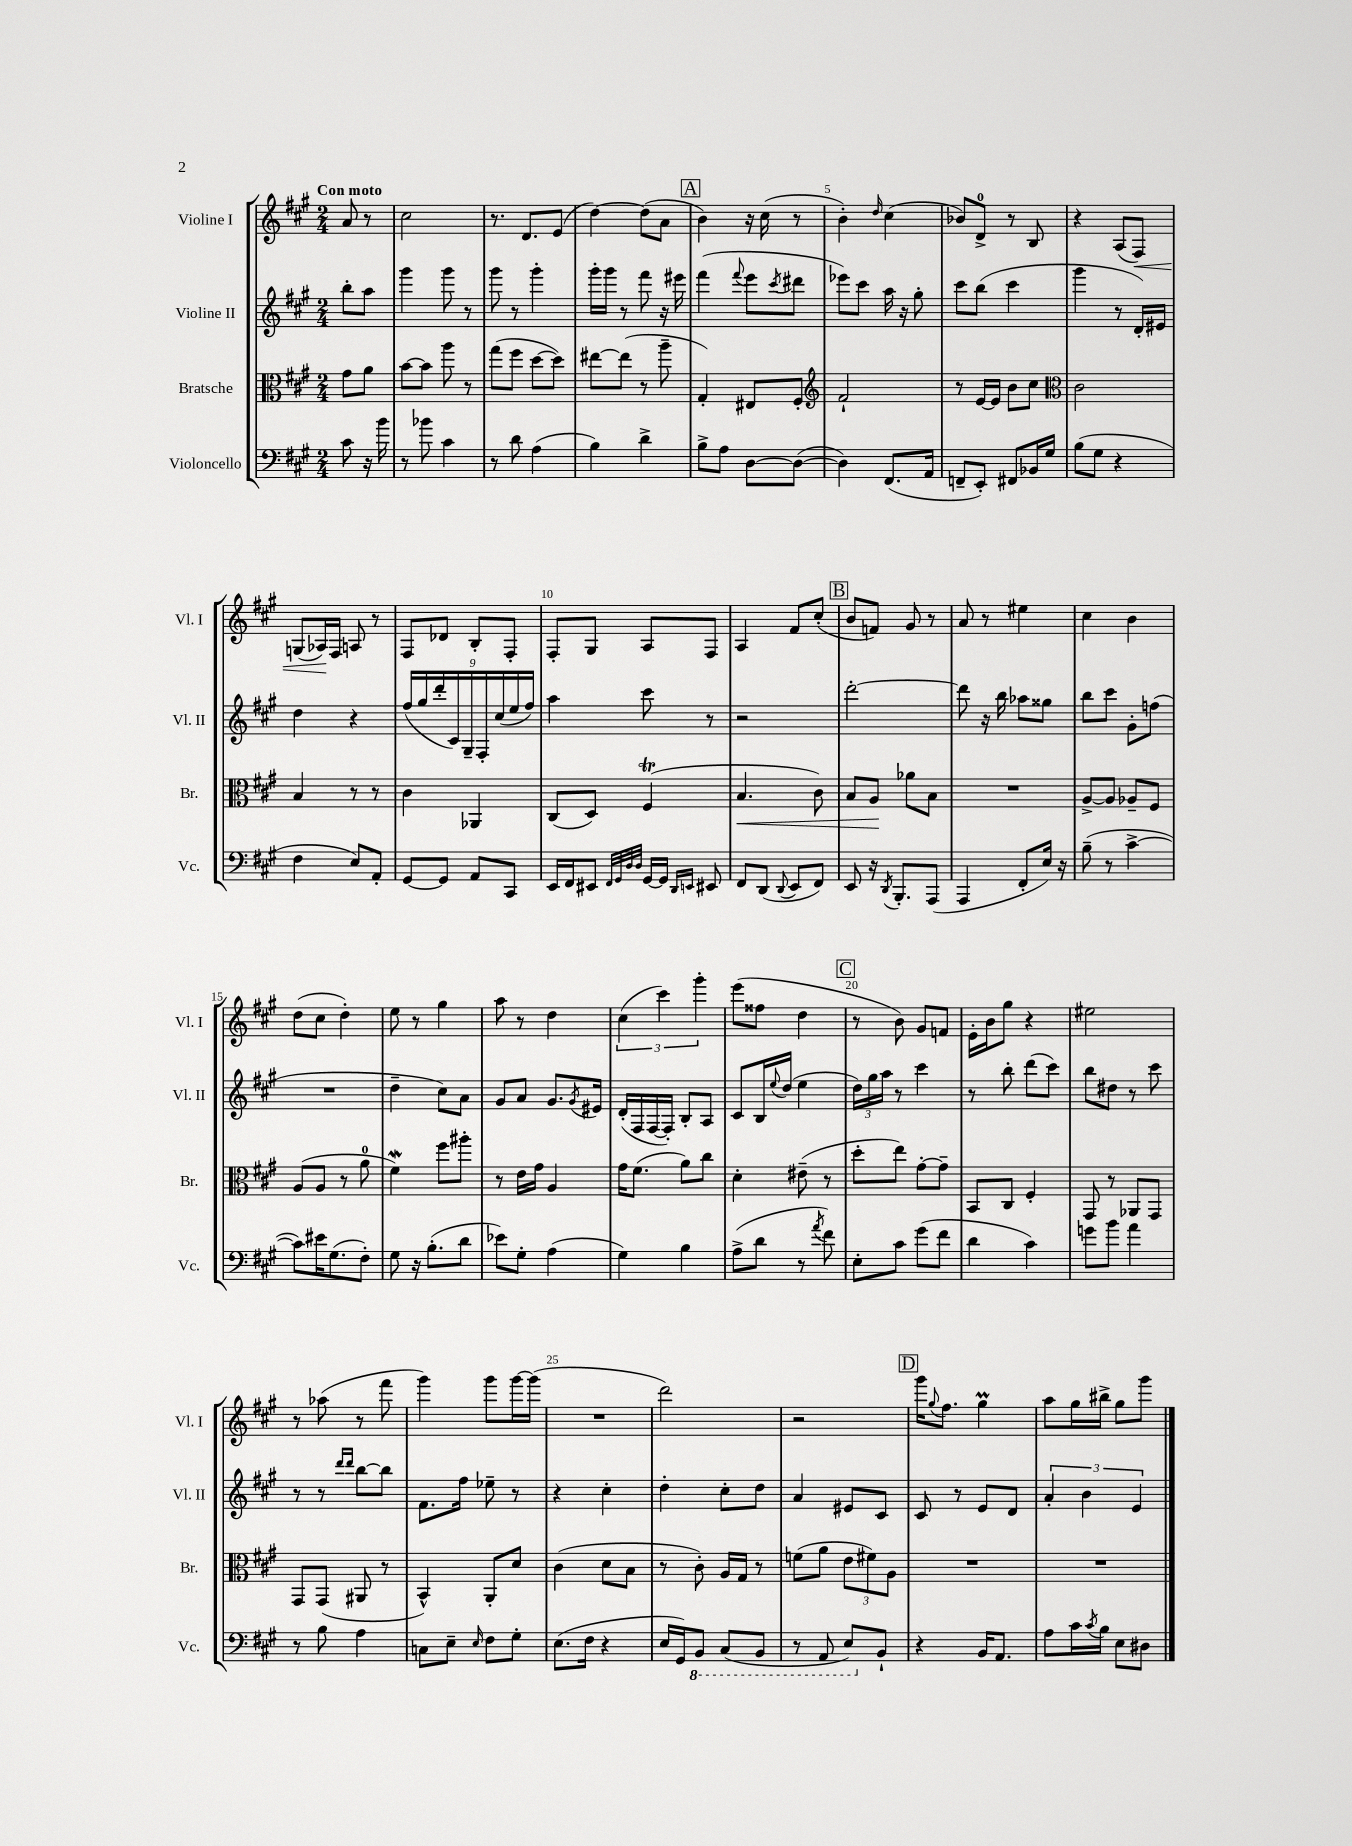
<<
\new StaffGroup <<
\new Staff = "s0" \with { instrumentName = "Violine I" shortInstrumentName = "Vl. I" } {
    \clef treble \key a \major \numericTimeSignature \time 2/4 \partial 4 \tempo "Con moto"
    a'8 r8 |
    cis''2 |
    r8. d'8. e'8( |
    d''4~) d''8( a'8 |
    \mark \markup { \box "A" } b'4) r16 cis''16( r8 |
    b'4-.) \grace { d''16 } cis''4( |
    bes'8) d'8-0-> r8 b8 |
    r4 a8( fis8\<) |
    g8( aes16\!) fis16 a8 r8 |
    fis8 des'8 b8-. fis8-. |
    fis8-. gis8 a8 fis8 |
    a4 fis'8 cis''8-.( |
    \mark \markup { \box "B" } b'8 f'8) gis'8 r8 |
    a'8 r8 eis''4 |
    cis''4 b'4 |
    d''8( cis''8 d''4-.) |
    e''8 r8 gis''4 |
    a''8 r8 d''4 |
    \tuplet 3/2 { cis''4( cis'''4) gis'''4-. } |
    e'''8( fisis''8 d''4 |
    \mark \markup { \box "C" } r8 b'8) gis'8 f'8 |
    e'16-. b'16 gis''8 r4 |
    eis''2 |
    r8 aes''8( r8 fis'''8 |
    gis'''4) gis'''8 gis'''16~ gis'''16( |
    R2 |
    d'''2) |
    r2 |
    \mark \markup { \box "D" } gis'''16 \appoggiatura { gis''8 } fis''8. gis''4\prall |
    a''8 gis''16 bis''16-> gis''8 gis'''8 \bar "|." |
}
\new Staff = "s1" \with { instrumentName = "Violine II" shortInstrumentName = "Vl. II" } {
    \clef treble \key a \major \numericTimeSignature \time 2/4 \partial 4
    b''8-. a''8 |
    gis'''4 gis'''8 r8 |
    gis'''8 r8 gis'''4-. |
    gis'''16-. gis'''16 r8 fis'''8 r16 eis'''16 |
    \mark \markup { \box "A" } fis'''4( \appoggiatura { fis'''8 } e'''8 \acciaccatura { cis'''8 } dis'''8 |
    ees'''8) cis'''8 a''16 r16 gis''8-. |
    cis'''8 b''8( cis'''4 |
    gis'''4 r8 d'16-.) eis'16 |
    d''4 r4 |
    \tuplet 9/8 { fis''16( gis''16 d'''16-. cis'16) gis16-- fis16-. cis''16( e''16 fis''16) } |
    a''4 cis'''8 r8 |
    r2 |
    \mark \markup { \box "B" } d'''2~-. |
    d'''8 r16 b''16 aes''8 gisis''8 |
    b''8 cis'''8 gis'8-. f''8( |
    R2 |
    d''4-- cis''8) a'8 |
    gis'8 a'8 gis'8. \acciaccatura { gis'8 } eis'16 |
    d'16-.( fis16 fis16~ fis16-.) b8-. a8 |
    cis'8 b16 \appoggiatura { e''8 } d''16( e''4 |
    \mark \markup { \box "C" } \tuplet 3/2 { d''16) gis''16 a''16 } r8 cis'''4 |
    r8 b''8-. d'''8( cis'''8) |
    b''8 dis''8 r8 cis'''8 |
    r8 r8 \grace { d'''16 d'''16 } b''8~ b''8 |
    fis'8. fis''16 ees''8-- r8 |
    r4 cis''4-. |
    d''4-. cis''8-. d''8 |
    a'4 eis'8 cis'8 |
    \mark \markup { \box "D" } cis'8 r8 e'8 d'8 |
    \tuplet 3/2 { a'4-. b'4 e'4 } \bar "|." |
}
\new Staff = "s2" \with { instrumentName = "Bratsche" shortInstrumentName = "Br." } {
    \clef alto \key a \major \numericTimeSignature \time 2/4 \partial 4
    gis'8 a'8 |
    b'8~ b'8 a''8 r8 |
    gis''8( fis''8 d''8~ d''8) |
    eis''8~ eis''8( r8 a''8-- |
    \mark \markup { \box "A" } gis4-.) eis8 fis8-. |
    \clef treble fis'2-! |
    r8 e'16~ e'16 b'8 cis''8 |
    \clef alto cis'2 |
    b4 r8 r8 |
    cis'4 aes,4 |
    cis8( d8) fis4\trill( |
    b4.\< cis'8) |
    \mark \markup { \box "B" } b8 a8\! aes'8 b8 |
    R2 |
    a8~-> a8 aes8-- fis8 |
    a8( a8 r8 a'8-0 |
    fis'4\mordent) fis''8 ais''8-. |
    r8 e'16 gis'16 a4 |
    gis'16 fis'8.( a'8) cis''8 |
    d'4-. eis'8--( r8 |
    \mark \markup { \box "C" } d''8-. e''8) gis'8~-. gis'8-- |
    b,8 cis8 fis4-. |
    gis,8 r8 aes,8 gis,8 |
    gis,8 gis,8( ais,8 r8 |
    b,4-^) a,8-. d'8 |
    cis'4( d'8 b8 |
    r8 cis'8-.) a16 gis16 r8 |
    f'8( a'8 \tuplet 3/2 { e'8 fis'8) a8 } |
    \mark \markup { \box "D" } R2 |
    R2 \bar "|." |
}
\new Staff = "s3" \with { instrumentName = "Violoncello" shortInstrumentName = "Vc." } {
    \clef bass \key a \major \numericTimeSignature \time 2/4 \partial 4
    cis'8 r16 b'16 |
    r8 bes'8 cis'4 |
    r8 d'8 a4( |
    b4) d'4-> |
    \mark \markup { \box "A" } b8-> a8 d8~ d8~( |
    d4) fis,8.( a,16 |
    f,8-- e,8-.) fis,8 bes,16 gis16 |
    b8( gis8 r4 |
    fis4 e8) a,8-. |
    gis,8~ gis,8 a,8 cis,8 |
    e,16 fis,16 eis,8 \grace { fis,32 gis,32 d32 d32 } gis,16~ gis,16 \grace { d,16 e,16 } eis,8 |
    fis,8 d,8( \appoggiatura { d,8 } e,8 fis,8) |
    \mark \markup { \box "B" } e,8 r16 \acciaccatura { d,8 } b,,8.-. a,,8( |
    a,,4 fis,8-. e16) r16 |
    b8--( r8 cis'4~-> |
    cis'8) eis'16 gis8.( fis8-.) |
    gis8 r16 b8.-.( d'8 |
    ees'8) gis8-. a4( |
    gis4) b4 |
    a8->( d'8 r8 \acciaccatura { a'8 } fis'8) |
    \mark \markup { \box "C" } e8-. cis'8 gis'8( fis'8 |
    d'4 cis'4) |
    g'8 b'8 a'4 |
    r8 b8 a4 |
    c8 e8-- \grace { e16 } fis8 gis8-. |
    e8.( fis16 r4 |
    e16 gis,16) \ottava #-1 b,,8 cis,8( b,,8 |
    r8 a,,8 e,8) \ottava #0 b,8-! |
    \mark \markup { \box "D" } r4 b,16 a,8. |
    a8 cis'16 \acciaccatura { cis'8 } b16 e8 dis8 \bar "|." |
}
>>
>>
\layout { \context { \Score \override BarNumber.break-visibility = ##(#f #t #t) barNumberVisibility = #(every-nth-bar-number-visible 5) } }
